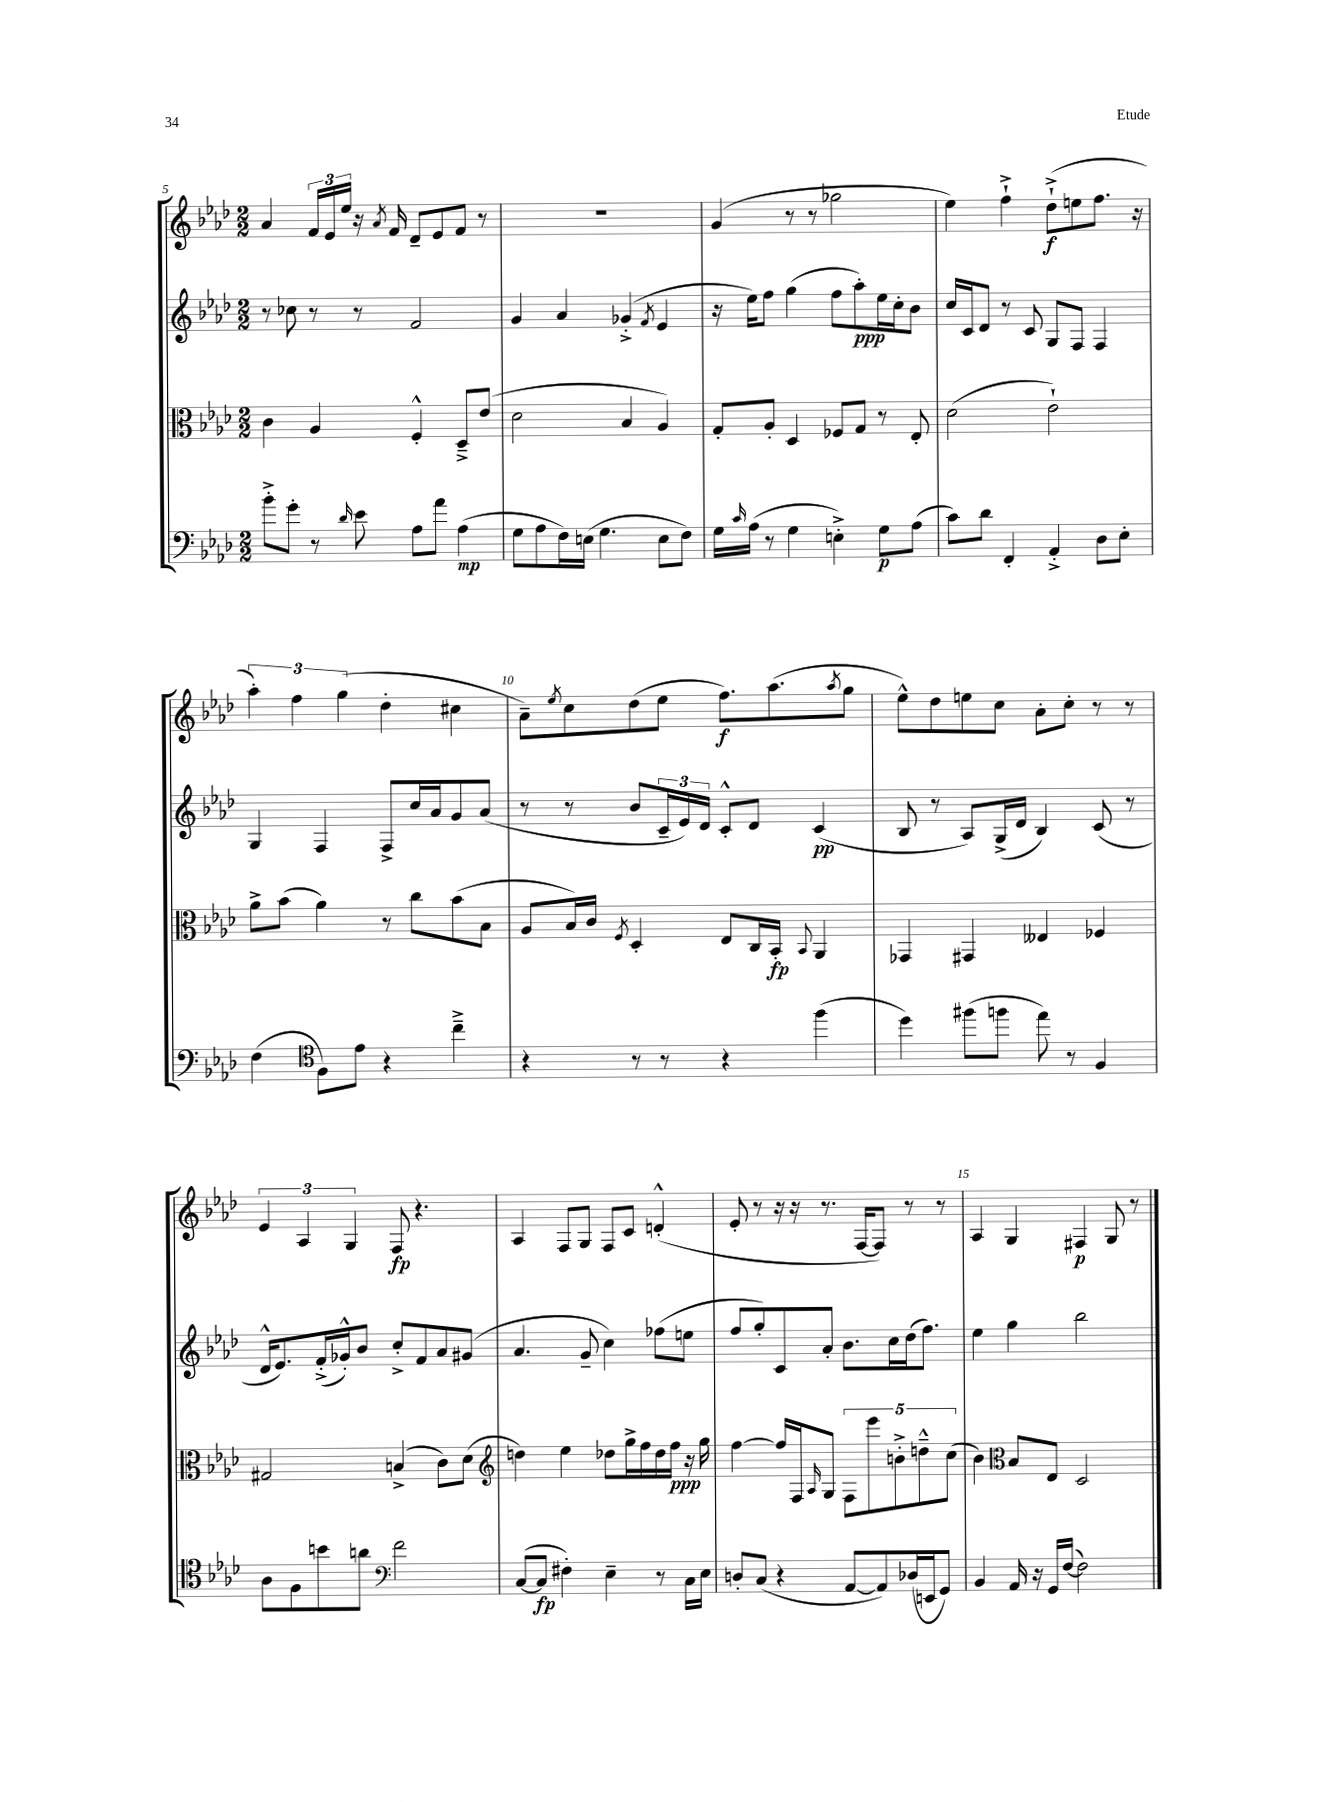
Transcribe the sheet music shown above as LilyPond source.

<<
\new StaffGroup <<
\new Staff = "s0" {
    \clef treble \key aes \major \numericTimeSignature \time 2/2
    aes'4 \tuplet 3/2 { f'16 ees'16 ees''16 } r16 \acciaccatura { aes'8 } f'16 des'8-- ees'8 f'8 r8 |
    R1 |
    g'4( r8 r8 ges''2 |
    ees''4) f''4-!-> des''8-!->\f( e''8 f''8. r16 |
    \tuplet 3/2 { aes''4-.) f''4 g''4( } des''4-. cis''4 |
    aes'8--) \acciaccatura { ees''8 } c''8 des''8( ees''8 f''8.\f) aes''8.( \acciaccatura { aes''8 } g''8 |
    ees''8-^) des''8 e''8 c''8 aes'8-. c''8-. r8 r8 |
    \tuplet 3/2 { ees'4 aes4 g4 } f8\fp r4. |
    aes4 f8 g8 f8 c'8 d'4-.-^( |
    ees'8-. r8 r16 r16 r8. f16~ f8) r8 r8 |
    aes4 g4 fis4\p g8 r8 \bar "|." |
}
\new Staff = "s1" {
    \clef treble \key aes \major \numericTimeSignature \time 2/2
    r8 ces''8 r8 r8 f'2 |
    g'4 aes'4 ges'4-.->( \acciaccatura { f'8 } ees'4 |
    r16 ees''16) f''8 g''4( f''8 aes''8-.\ppp) ees''16 c''16-. bes'8 |
    c''16 c'16 des'8 r8 c'8 g8 f8 f4 |
    g4 f4 f8-> c''16 aes'16 g'8 aes'8( |
    r8 r8 bes'8 \tuplet 3/2 { c'16-- ees'16) des'16 } c'8-.-^ des'8 c'4\pp( |
    bes8 r8 aes8) g16->( des'16 bes4) c'8( r8 |
    des'16-^ ees'8.) f'16-.->( ges'16-.-^) bes'8 c''8-.-> f'8 aes'8 gis'8( |
    aes'4. g'8-- c''4) fes''8( e''8 |
    f''8 g''8-.) c'8 aes'8-. bes'8. c''16 des''16( f''8.) |
    ees''4 g''4 bes''2 \bar "|." |
}
\new Staff = "s2" {
    \clef alto \key aes \major \numericTimeSignature \time 2/2
    c'4 aes4 f4-.-^ des8---> ees'8( |
    des'2 bes4 aes4) |
    g8-. aes8-. des4 fes8 g8 r8 ees8-. |
    des'2( ees'2-!) |
    aes'8-> bes'8( aes'4) r8 c''8 bes'8( bes8 |
    aes8 bes16) c'16 \acciaccatura { f8 } des4-. ees8 c16 bes,16-.\fp \appoggiatura { bes,8 } aes,4 |
    ges,4 gis,4 eeses4 fes4 |
    gis2 b4->( c'8) des'8( |
    \clef treble d''4) ees''4 des''8 g''16-> f''16 des''16 f''16\ppp r16 g''16 |
    f''4~ f''16 f16 \grace { aes16 } g8 \tuplet 5/4 { f8 ees'''8 b'8-.-> d''8---^ c''8( } |
    bes'4) \clef alto bes8 ees8 des2 \bar "|." |
}
\new Staff = "s3" {
    \clef bass \key aes \major \numericTimeSignature \time 2/2
    bes'8-.-> g'8-. r8 \grace { des'16 } ees'8 aes8 aes'8 aes4\mp( |
    g8 aes8 f16) e16( g4. e8 f8) |
    g16 \grace { c'16 } aes16( r8 g4 e4-.->) g8\p aes8( |
    c'8) des'8 f,4-. aes,4-.-> des8 ees8-. |
    f4( \clef tenor f8) ees'8 r4 c''4---> |
    r4 r8 r8 r4 f''4( |
    des''4) fis''8( f''8 ees''8) r8 f4 |
    aes8 f8 b'8 a'8 \clef bass f'2 |
    c8~( c8\fp fis4-.) ees4-- r8 c16 ees16 |
    d8-. c8( r4 aes,8~ aes,8) des16( e,16 g,8) |
    bes,4 aes,16 r16 g,16 f16~( f2) \bar "|." |
}
>>
>>
\layout { \context { \Score currentBarNumber = #5 \override BarNumber.break-visibility = ##(#f #t #t) barNumberVisibility = #(every-nth-bar-number-visible 5) } }
